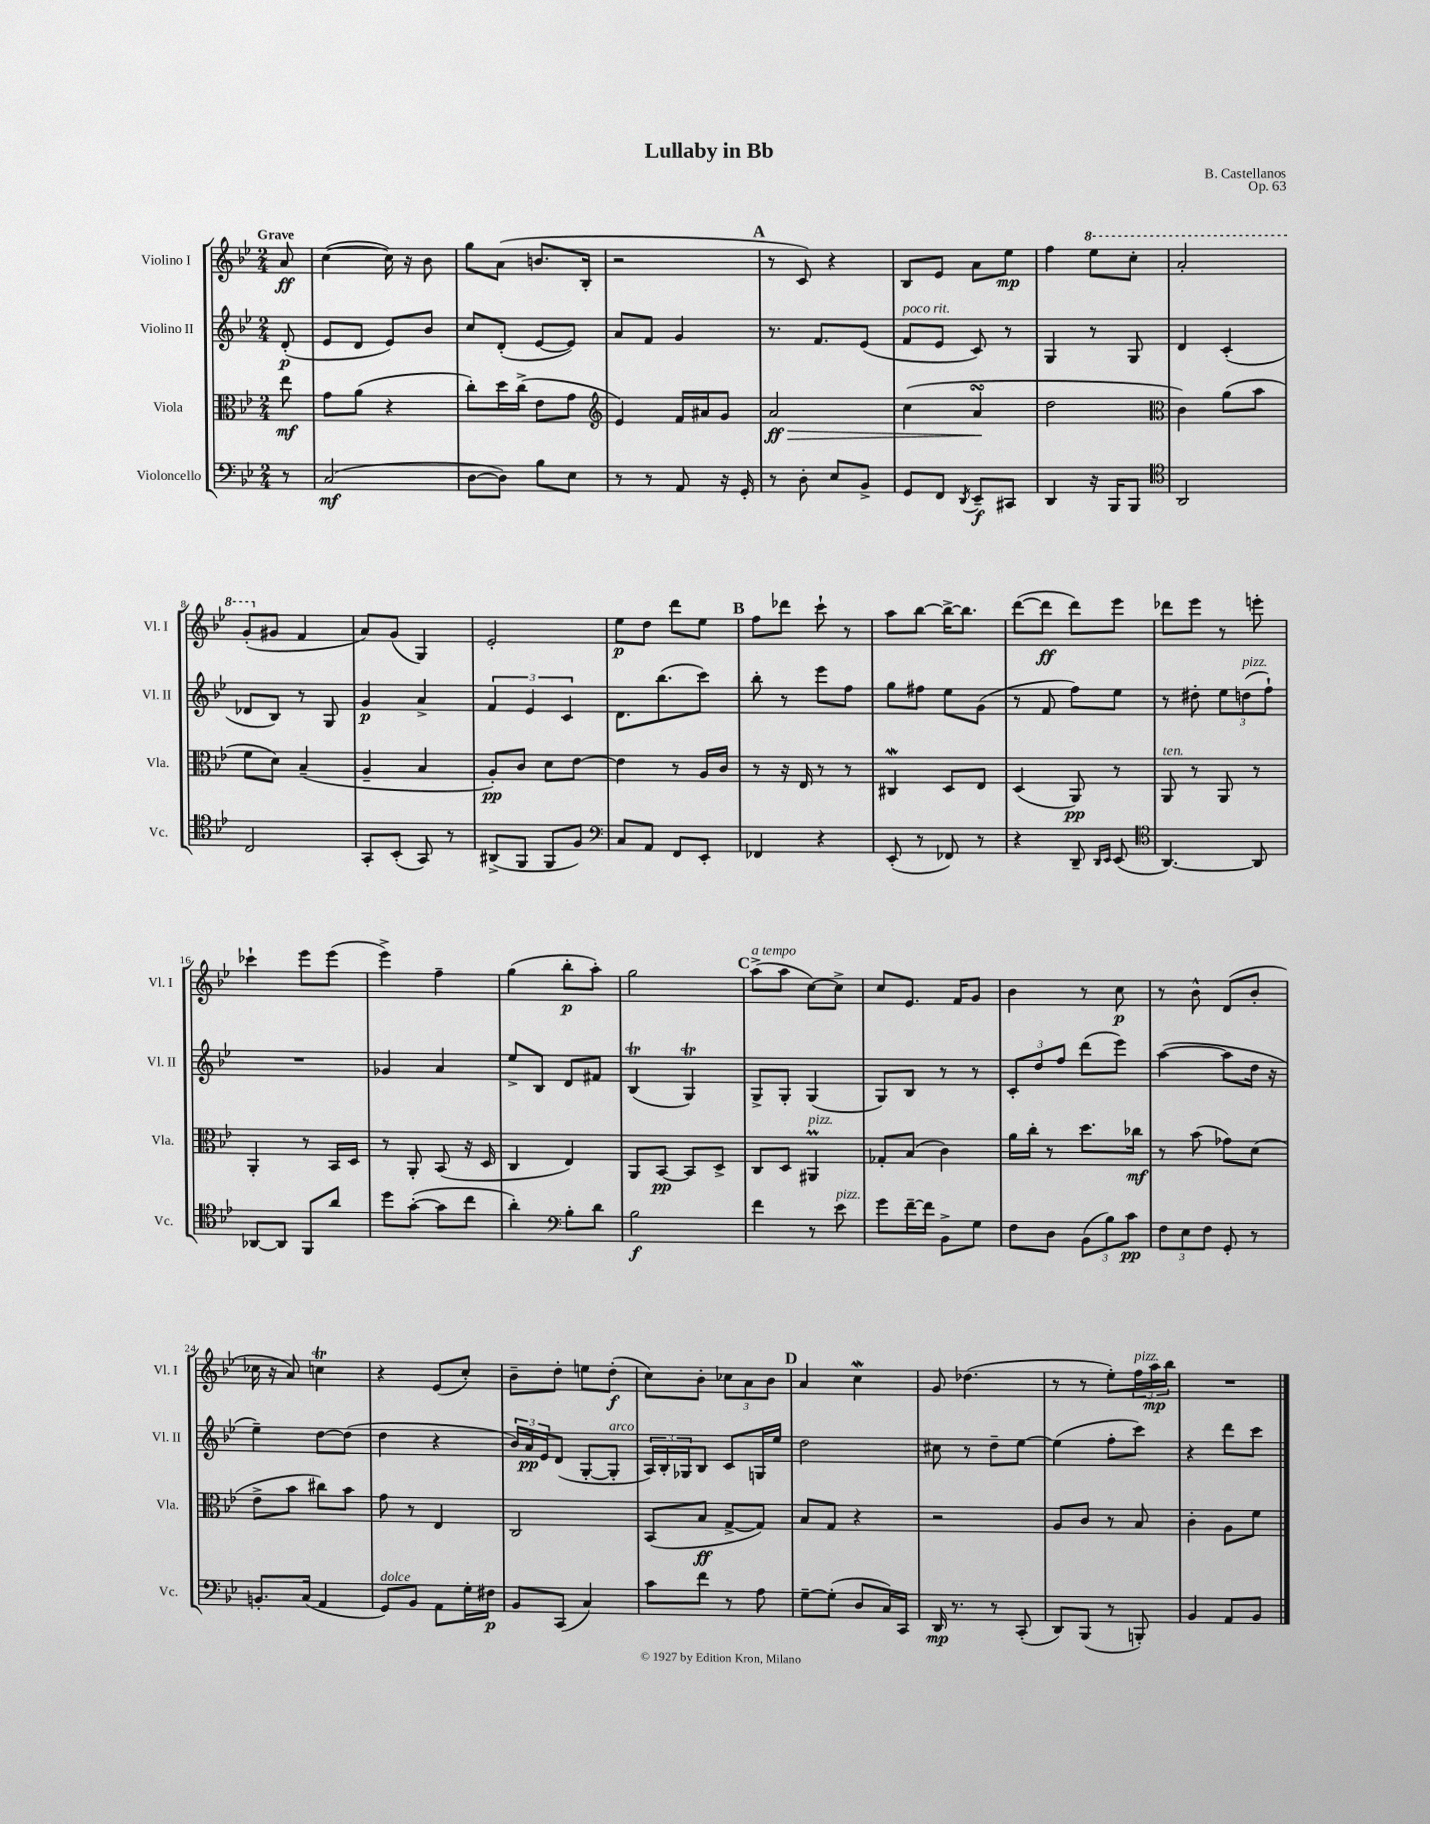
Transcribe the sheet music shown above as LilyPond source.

\header { title = "Lullaby in Bb" composer = "B. Castellanos" opus = "Op. 63" }
<<
\new StaffGroup <<
\new Staff = "s0" \with { instrumentName = "Violino I" shortInstrumentName = "Vl. I" } {
    \clef treble \key bes \major \numericTimeSignature \time 2/4 \partial 8 \tempo "Grave"
    a'8\ff |
    c''4~( c''16) r16 bes'8 |
    g''8 a'8( b'8. bes16-. |
    r2 |
    \mark \markup { \bold "A" } r8 c'8) r4 |
    bes8 ees'8 a'8 ees''8\mp |
    f''4 \ottava #1 ees'''8 c'''8-. |
    a''2-. |
    g''8-.( \ottava #0 gis'8 f'4 |
    a'8) g'8( g4) |
    ees'2-. |
    ees''8\p d''8 d'''8 ees''8 |
    \mark \markup { \bold "B" } f''8 des'''8 c'''8-! r8 |
    a''8 bes''8~ bes''16~-> bes''8. |
    d'''8~( d'''8\ff d'''8) ees'''8 |
    des'''8 ees'''8 r8 e'''8-. |
    ces'''4-! ees'''8 ees'''8( |
    ees'''4->) f''4-- |
    g''4( bes''8-.\p a''8-.) |
    g''2 |
    \mark \markup { \bold "C" } a''8->^\markup { \italic "a tempo" }( a''8 c''8~) c''8-> |
    c''8 ees'8. f'16 g'8 |
    bes'4 r8 c''8\p |
    r8 bes'8-^ d'8( bes'8-. |
    ces''16 r16 a'8) c''4\trill |
    r4 ees'8( c''8-.) |
    bes'8-- d''8-. e''8 d''8-.\f( |
    c''8) bes'8-. \tuplet 3/2 { ces''8 a'8 bes'8 } |
    \mark \markup { \bold "D" } a'4 c''4\mordent |
    g'8 des''4.( |
    r8 r8 ees''8-.) \tuplet 3/2 { f''16^\markup { \italic "pizz." } a''16\mp bes''16 } |
    R2 \bar "|." |
}
\new Staff = "s1" \with { instrumentName = "Violino II" shortInstrumentName = "Vl. II" } {
    \clef treble \key bes \major \numericTimeSignature \time 2/4 \partial 8
    d'8-.\p( |
    ees'8 d'8 ees'8) bes'8 |
    c''8 d'8-.( ees'8~ ees'8) |
    a'8 f'8 g'4 |
    \mark \markup { \bold "A" } r8. f'8. ees'8( |
    f'8^\markup { \italic "poco rit." } ees'8 c'8) r8 |
    g4 r8 g8 |
    d'4 c'4-.( |
    des'8 bes8) r8 g8 |
    g'4\p a'4-> |
    \tuplet 3/2 { f'4 ees'4 c'4 } |
    d'8. bes''8.( c'''8) |
    \mark \markup { \bold "B" } bes''8-. r8 ees'''8 f''8 |
    g''8 fis''8 ees''8 g'8( |
    r8 f'8 f''8) ees''8 |
    r8 dis''8-. \tuplet 3/2 { ees''8 d''8^\markup { \italic "pizz." }( f''8-!) } |
    R2 |
    ges'4 a'4 |
    ees''8-> bes8 d'8 fis'8 |
    bes4\trill( g4\trill) |
    \mark \markup { \bold "C" } g8-> g8-. g4( |
    g8) bes8 r8 r8 |
    \tuplet 3/2 { c'8-. d''8 f''8 } d'''8( ees'''8) |
    a''4~( a''8 d''16 r16 |
    ees''4--) d''8~ d''8( |
    d''4 r4 |
    \tuplet 3/2 { bes'16) a'16\pp ees'16 } d'8( g8~-. g8-.^\markup { \italic "arco" } |
    \tuplet 3/2 { a16) bes16-. ges16 } bes8 c'8 g16 ees''16 |
    \mark \markup { \bold "D" } d''2 |
    cis''8 r8 d''8-- ees''8~ |
    ees''4( f''8-. c'''8) |
    r4 d'''8 c'''8 \bar "|." |
}
\new Staff = "s2" \with { instrumentName = "Viola" shortInstrumentName = "Vla." } {
    \clef alto \key bes \major \numericTimeSignature \time 2/4 \partial 8
    ees''8\mf |
    g'8 a'8( r4 |
    c''8-.) d''16 c''16->( ees'8 g'8 |
    \clef treble ees'4) f'16 ais'16 g'8 |
    \mark \markup { \bold "A" } a'2\ff\> |
    c''4( a'4\turn\! |
    d''2 |
    \clef alto c'4) a'8( bes'8 |
    f'8 d'8) bes4--( |
    a4-- bes4 |
    a8-.\pp) c'8 d'8 ees'8~ |
    ees'4 r8 a16 c'16 |
    \mark \markup { \bold "B" } r8 r16 ees16 r8 r8 |
    cis4\mordent d8 ees8 |
    d4( a,8\pp) r8 |
    a,8^\markup { \italic "ten." } r8 a,8 r8 |
    a,4-. r8 bes,16 d16 |
    r8 a,8-. bes,8( r16 d16 |
    c4 ees4) |
    a,8 bes,8~\pp bes,8 d8-> |
    \mark \markup { \bold "C" } c8 d8 ais,4\prall^\markup { \italic "pizz." } |
    ges8-. bes8( c'4) |
    a'16 c''16-. r8 d''8. ces''16\mf |
    r8 bes'8( ges'8) d'8( |
    ees'8-> bes'8 cis''8) bes'8 |
    g'8 r8 ees4 |
    c2 |
    bes,8( bes8\ff g8~-> g8) |
    \mark \markup { \bold "D" } bes8 g8 r4 |
    r2 |
    a8 c'8 r8 bes8 |
    c'4-. a8 f'8 \bar "|." |
}
\new Staff = "s3" \with { instrumentName = "Violoncello" shortInstrumentName = "Vc." } {
    \clef bass \key bes \major \numericTimeSignature \time 2/4 \partial 8
    r8 |
    c2\mf( |
    d8~ d8) bes8 ees8 |
    r8 r8 a,8 r16 g,16-. |
    \mark \markup { \bold "A" } r8 d8-. ees8 bes,8-> |
    g,8 f,8 \acciaccatura { d,8 } ees,8--\f cis,8 |
    d,4 r16 bes,,16 bes,,8 |
    \clef tenor a,2 |
    c2 |
    g,8-. bes,8-.( g,8) r8 |
    ais,8->( f,8 f,8 f8) |
    \clef bass c8 a,8 f,8 ees,8-. |
    \mark \markup { \bold "B" } fes,4 r4 |
    ees,8-.( r8 fes,8) r8 |
    r4 d,8-- \grace { d,16 ees,16 } ees,8( |
    \clef tenor a,4.~) a,8 |
    aes,8~ aes,8 f,8 a'8 |
    d''8 g'8~-.( g'8 c''8 |
    a'4-.) \clef bass bes8-. d'8 |
    bes2\f |
    \mark \markup { \bold "C" } f'4 r8 ees'8^\markup { \italic "pizz." } |
    g'8 f'16~-- f'16 bes,8-> g8 |
    f8 d8 \tuplet 3/2 { bes,8( bes8) c'8\pp } |
    \tuplet 3/2 { f8 ees8 f8 } g,8-. r8 |
    b,8.-. c16( a,4 |
    g,8^\markup { \italic "dolce" }) bes,8 a,8 g16-. fis16\p |
    bes,8 c,8( c4) |
    c'8 f'8 r8 a8 |
    \mark \markup { \bold "D" } g8~-- g8-.( d8 c16) c,16 |
    d,16\mp r8. r8 c,8-.( |
    d,8) bes,,8( r8 b,,8-.) |
    bes,4 a,8 bes,8 \bar "|." |
}
>>
>>
